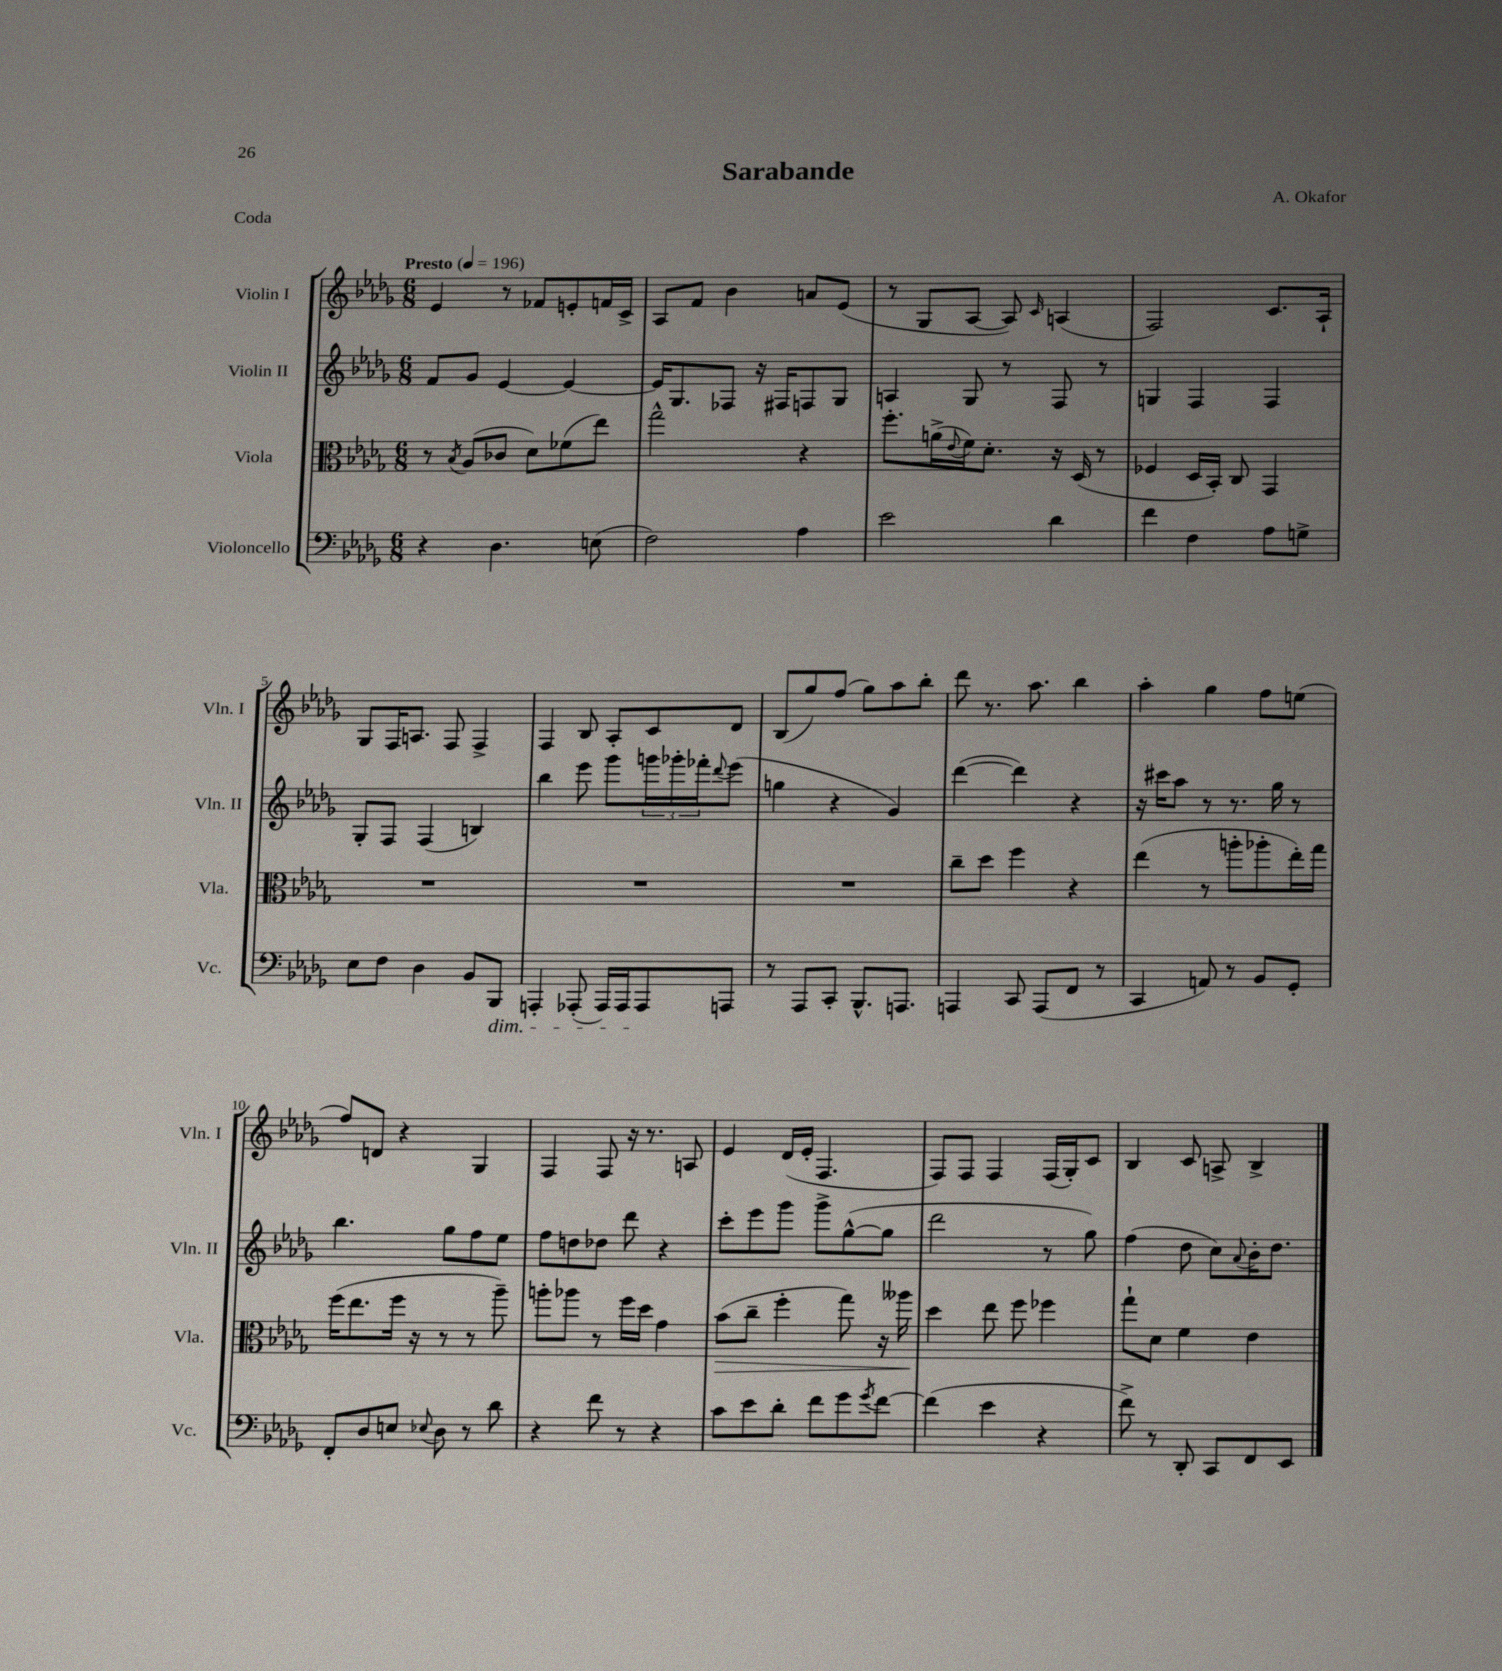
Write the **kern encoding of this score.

**kern	**kern	**dynam	**kern	**kern
*part4	*part3	*part3	*part2	*part1
*staff4	*staff3	*staff3	*staff2	*staff1
*I"Violoncello	*I"Viola	*	*I"Violin II	*I"Violin I
*I'Vc.	*I'Vla.	*	*I'Vln. II	*I'Vln. I
*clefF4	*clefC3	*	*clefG2	*clefG2
*k[b-e-a-d-g-]	*k[b-e-a-d-g-]	*	*k[b-e-a-d-g-]	*k[b-e-a-d-g-]
*M6/8	*M6/8	*	*M6/8	*M6/8
*MM196	*MM196	*	*MM196	*MM196
=1	=1	=1	=1	=1
!	!	!	!	!LO:TX:a:B:t=Presto
4r	8r	.	8f/L	4e-/
.	8qB-/	.	.	.
.	(8A-/L	.	8g-/J	.
4.D-\	8c-X/J	.	[4e-/	8r
.	8d-\L)	.	.	8f-X/L
.	(8f-X\	.	4e-/_	8en'/
(8En\	8ee-\J)	.	.	16fn/L
.	.	.	.	16c^/JJ
=2	=2	=2	=2	=2
2F\)	2gg-^^\	.	16e-/KL]	8A-/L
.	.	.	8.G-/	.
.	.	.	.	8f/J
.	.	.	8F-X/J	4b-\
.	.	.	16r	.
.	.	.	16F#X/KL	.
4A-\	4r	.	8Fn/	8an/L
.	.	.	8G-/J	(8e-/J
=3	=3	=3	=3	=3
2e-\	8.ff'\L	.	4An/	8r
.	.	.	.	8G-/L
.	(16an^\L	.	.	.
.	8qqe-/	.	.	.
.	16f\J)	.	8G-/	[8A-/J
.	8.d-'\J	.	.	.
.	.	.	8r	8A-/])
.	.	.	.	16qqc/
4d-\	16r	.	8F/	(4An/
.	(16D-/	.	.	.
.	8r	.	8r	.
=4	=4	=4	=4	=4
4f\	4F-X/	.	4Gn/	2F/)
4F\	16D-/LL	.	4F/	.
.	16BB-'/JJ)	.	.	.
.	8C/	.	.	.
8A-\L	4GG-/	.	4F/	8.c/L
8Gn^\J	.	.	.	.
.	.	.	.	16A-`/Jk
!!LO:LB:g=z
=5	=5	=5	=5	=5
8E-\L	2.r	.	8G-'/L	8G-/L
8F\J	.	.	8F/J	16F/K
.	.	.	.	8.An/J
4D-\	.	.	(4F/	.
.	.	.	.	8F/
8BB-/L	.	.	4Bn/)	4F^/
!LO:TX:b:i:t=dim.	!	!	!	!
8BBB-/J	.	.	.	.
=6	=6	=6	=6	=6
4AAAn'/	2.r	.	4bb-\	4F/
(8AAA-X'/	.	.	8eee-\	8B-/
16AAA-/LL)	.	.	8ggg-\L	8A-'/L
16AAA-/J	.	.	.	.
8AAA-/	.	.	24gggn\L	8c/
.	.	.	24ggg-X'\	.
.	.	.	24fff-X'\J	.
.	.	.	8qqddd-/	.
8AAAn/J	.	.	(8eee-\J	8d-/J
=7	=7	=7	=7	=7
8r	2.r	.	4ggn\	(8B-/L
8AAA-/L	.	.	.	8gg-/)
8CC'/J	.	.	4r	(8ff/J
8.BBB-^^/L	.	.	.	8gg-\L)
.	.	.	4g-/)	8aa-\
8.AAAn/J	.	.	.	.
.	.	.	.	8bb-'\J
=8	=8	=8	=8	=8
4AAAn/	8cc~\L	.	([4ddd-\	8ddd-\
.	8dd-\J	.	.	8.r
8CC/	4ff\	.	4ddd-\])	.
.	.	.	.	8.aa-\
(8AAA/L	.	.	.	.
8FF/J	4r	.	4r	4bb-\
8r	.	.	.	.
=9	=9	=9	=9	=9
4CC/	(4ee-\	.	16r	4aa-'\
.	.	.	16ccc#X\KL	.
.	.	.	8aa-\J	.
8AAn/)	8r	.	8r	4gg-\
8r	8aan'\L	.	8.r	.
8BB-/L	8aa-X'\	.	.	8ff\L
.	.	.	16gg-\	.
8GG-'/J	16ee-'\L)	.	8r	(8een\J
.	16gg-\JJ	.	.	.
!!LO:LB:g=z
=10	=10	=10	=10	=10
8FF'/L	(16ff\KL	.	4.bb-\	8ff/L)
.	8.ee-\	.	.	.
8D-/	.	.	.	8dn/J
8En/J	16ff\Jk	.	.	4r
.	16r	.	.	.
8qqE-X/	.	.	.	.
8D-\	8r	.	8gg-\L	.
8r	8r	.	8ff\	4G-/
8d-\	8aa-~\)	.	8ee-\J	.
=11	=11	=11	=11	=11
4r	8aan'\L	.	8ff\L	4F/
.	8aa-X\J	.	8ddn\	.
8f\	8r	.	8dd-X\J	8F/
8r	16ff\LL	.	8ddd-\	16r
.	16dd-\JJ	.	.	8.r
4r	4g-\	.	4r	.
.	.	.	.	8An/
=12	=12	=12	=12	=12
!	!	!LO:HP:b	!	!
8c\L	(8b-\L	>	8ccc'\L	4e-/
8e-\	8cc~\J	.	8eee-\	.
8d-'\J	4ff'\	.	8ggg-\J	(16d-/LL
.	.	.	.	16e-'/JJ
8f\L	.	.	8ggg-^\L	4.F/
8g-\	8gg-\)	.	([8gg-^^\	.
8qg-/	.	.	.	.
[8f\J	16r	.	8gg-\J]	.
.	16aa--X\	.	.	.
=13	=13	=13	=13	=13
(4f\]	4dd-\	.	2ddd-\	8F/L)
.	.	.	.	8F/J
4e-\	8ee-\	]	.	4F/
.	8ff\	.	.	.
4r	4ff-X\	.	8r	(16F/LL
.	.	.	.	16G-'/J)
.	.	.	8gg-\)	8c/J
=14	=14	=14	=14	=14
8f^\)	8gg-`\L	.	(4ff\	4B-/
8r	8d-\J	.	.	.
8DD-'/	4f\	.	8dd-\	8c/
8CC/L	.	.	8cc\L)	8An^/
.	.	.	8qqa-/	.
8FF/	4e-\	.	16b-'\K	4B-^/
.	.	.	8.dd-\J	.
8EE-/J	.	.	.	.
==	==	==	==	==
*-	*-	*-	*-	*-
